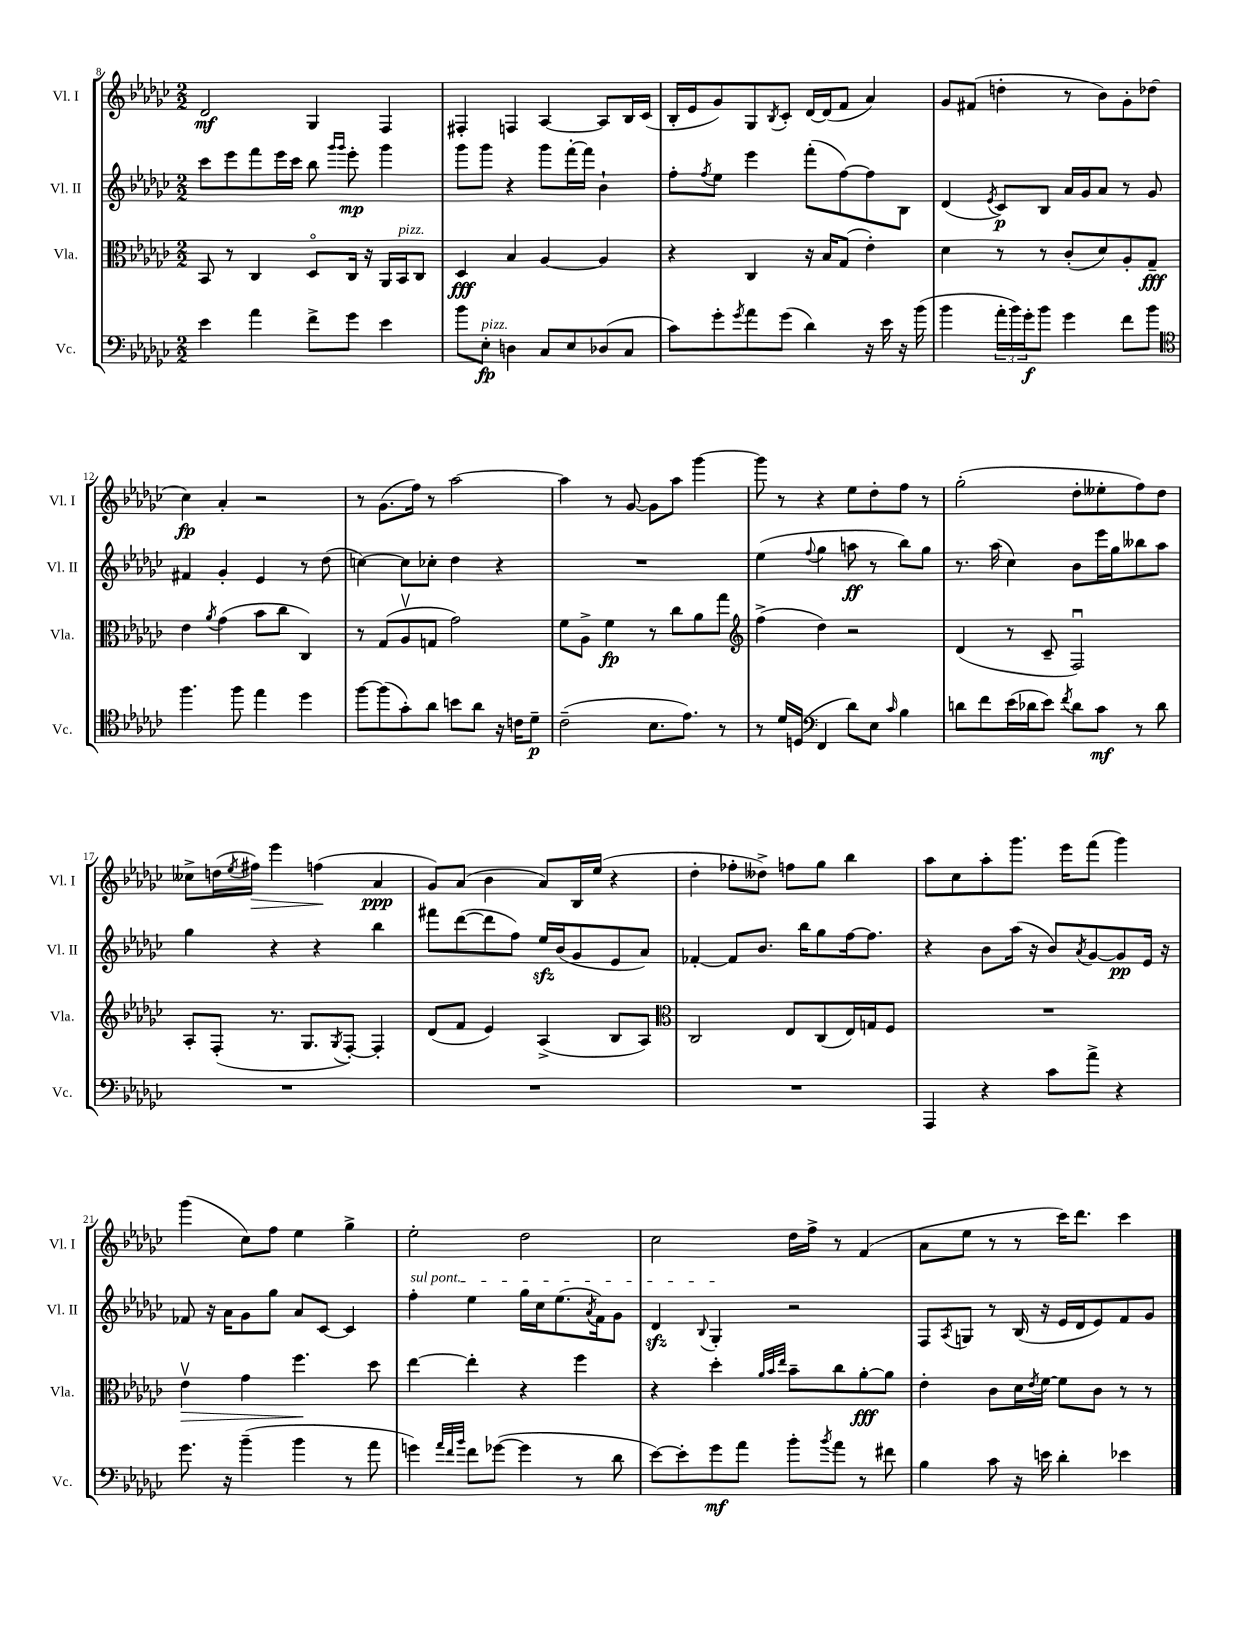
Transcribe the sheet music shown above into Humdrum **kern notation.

**kern	**kern	**kern	**kern
*staff4	*staff3	*staff2	*staff1
*clefF4	*clefC3	*clefG2	*clefG2
*k[b-e-a-d-g-c-]	*k[b-e-a-d-g-c-]	*k[b-e-a-d-g-c-]	*k[b-e-a-d-g-c-]
*M2/2	*M2/2	*M2/2	*M2/2
4e-\	8BB-/	8ccc-\L	2d-/
.	8r	8eee-\	.
4a-\	4C-/	8fff\	.
.	.	16eee-\L	.
.	.	16ccc-\JJ	.
8f^\L	8D-o/L	8bb-\	4G-/
.	.	16qqggg-/LL	.
.	.	16qqggg-/JJ	.
8g-\J	16C-/Jk	8eee-'\	.
.	16r	.	.
4e-\	16AA-/LL	4ggg-\	4F/
.	16BB-/J	.	.
.	8C-/J	.	.
=	=	=	=
8b-\L	4D-/	8ggg-\L	4F#'/
8E-'\J	.	8ggg-\J	.
4D\	4B-/	4r	4F/
8C-/L	[4A-/	8ggg-\L	[4A-/
8E-/	.	[16fff'\L	.
.	.	16fff\]JJ	.
(8D-/	4A-/]	4b-`\	8A-/]L
8C-/J	.	.	16B-/L
.	.	.	(16c-/JJ
=	=	=	=
8c-\L)	4r	8ff'\L	16B-'/LL
.	.	.	16e-/J
.	.	8qff/	.
8g-'\	.	8ee-\J	8g-/)
8qg-/	.	.	.
8a-\	4C-/	4eee-\	8G-/
.	.	.	8qB-/
(8g-\J	.	.	8c-'/J
4d-\)	16r	(8fff'\L	[16d-/LL
.	16B-/LK	.	(16d-/]J
.	(8G-/J	[8ff\)	8f/J
16r	4e-'\)	8ff\]	4a-/)
16e-\	.	.	.
16r	.	8B-\J	.
(16b-\	.	.	.
=	=	=	=
4b-\	4d-\	(4d-/	8g-/L
.	.	.	(8f#/J
.	.	8qe-/	.
24a-'\LL	8r	8c-/L)	4dd'\
24b-\)	.	.	.
24g-'\J	.	.	.
8b-\J	8r	8B-/J	.
4g-\	(8c-'/L	16a-/LL	8r
.	.	16g-/J	.
.	8d-/)	8a-/J	8b-\L)
8f\L	8A-'/	8r	8g-'\
8b-\J	8G-~/J	8g-/	(8dd-\J
=	=	=	=
*clefC4	*	*	*
4.ff\	4e-\	4f#/	4cc-\)
.	8qa-/	.	.
.	(4g-\	4g-'/	4a-'/
8ff\	.	.	.
4ee-\	8b-\L	4e-/	2r
.	8cc-\J	.	.
4dd-\	4C-/)	8r	.
.	.	(8dd-\	.
=	=	=	=
[8ff\L	8r	[4cc\)	8r
(8ff\]	(8G-/L	.	(8.g-\L
8g-'\)	8A-v/	8cc\]L	.
.	.	.	16ff\Jk)
8a-\J	8G/J	8cc-'\J	8r
8b\L	2g-\)	4dd-\	[2aa-\
8a-\J	.	.	.
16r	.	4r	.
16c\LK	.	.	.
8d-~\J	.	.	.
=	=	=	=
(2c-~\	8f\L	1r	4aa-\]
.	8A-^\J	.	.
.	4f\	.	8r
.	.	.	[8g-/
8.B-\L	8r	.	8g-\]L
.	8cc-\L	.	8aa-\J
8.e-\J)	.	.	.
.	8a-\	.	[4ggg-\
8r	8gg-\J	.	.
=	=	=	=
*	*clefG2	*	*
8r	(4ff^\	(4ee-\	8ggg-\]
16d-/LL	.	.	8r
(16D/JJ	.	.	.
*clefF4	*	*	*
.	.	8qqff/	.
4FF/	4dd-\)	4gg-\	4r
8d-\L)	2r	8aa\	8ee-\L
8E-\J	.	8r	8dd-'\
16qqc-/	.	.	.
4B-\	.	8bb-\L)	8ff\J
.	.	8gg-\J	8r
=	=	=	=
8d\L	(4d-/	8.r	(2gg-'\
8f\	.	.	.
.	.	(16aa-\	.
(16e-\L	8r	4cc-\)	.
16d-\J	.	.	.
8e-\J)	8c-~/	.	.
8qf/	.	.	.
8d-\L	2Fu/)	8b-\L	8dd-'\L
8c-\J	.	16eee-\L	8ee--'\
.	.	16gg-\J	.
8r	.	8bb--\	8ff\)
8d-\	.	8aa-\J	8dd-\J
=	=	=	=
1r	8A-'/L	4gg-\	8cc--^\L
.	(8F'/J	.	(16dd\L
.	.	.	8qee-/
.	.	.	16ff#\JJ)
.	8.r	4r	4eee-\
.	8.G-/L	.	.
.	.	4r	(4ff\
.	8qG-/	.	.
.	[8F'/J)	.	.
.	4F'/]	4bb-\	4a-/
=	=	=	=
1r	(8d-/L	8fff#\L	8g-/L)
.	8f/J	([8ddd-\	(8a-/J
.	4e-/)	8ddd-\]	4b-\
.	.	8ff\J)	.
.	(4A-^/	16ee-/LL	8a-/L)
.	.	(16b-/J	.
.	.	8g-/	16B-/L
.	.	.	(16ee-/JJ
.	8B-/L	8e-/	4r
.	8A-/J)	8a-/J)	.
=	=	=	=
*	*clefC3	*	*
1r	2C-/	[4f-'/	4dd-'\
.	.	8f-/]L	8ff-'\L
.	.	8.b-/J	8dd--^\J)
.	8E-/L	.	8ff\L
.	.	16bb-\LK	.
.	(8C-/	8gg-\	8gg-\J
.	16E-/L)	[16ff\k	4bb-\
.	16G/J	8.ff\]J	.
.	8F/J	.	.
=	=	=	=
4AAA-/	1r	4r	8aa-\L
.	.	.	8cc-\
4r	.	8b-\L	8aa-'\
.	.	(16aa-\Jk	8.ggg-\J
.	.	16r	.
8c-\L	.	8b-/L)	.
.	.	.	16eee-\LK
.	.	8qa-/	.
8a-^\J	.	[8g-/	(8fff\J
4r	.	8g-/]	4ggg-\)
.	.	16e-/Jk	.
.	.	16r	.
=	=	=	=
8.g-\	4e-v\	8f-/	(4ggg-\
.	.	16r	.
16r	.	16a-\LK	.
(4b-~\	4g-\	8g-\	8cc-\L)
.	.	8gg-\J	8ff\J
4b-\	4.ff\	8a-/L	4ee-\
.	.	[8c-/J	.
8r	.	4c-/]	4gg-^\
8a-\	8dd-\	.	.
=	=	=	=
4g\)	[4ee-\	4ff'\	2ee-'\
32qqa-/LLL	.	.	.
32qqf/	.	.	.
32qqb-/JJJ	.	.	.
8f\L	4ee-'\]	4ee-\	.
([8g-\J	.	.	.
4g-\]	4r	16gg-\LL	2dd-\
.	.	16cc-\J	.
.	.	(8.ee-\	.
8r	4ff\	.	.
.	.	8qa-/	.
.	.	16f\k)	.
8d-\	.	8g-\J	.
=	=	=	=
[8e-\L)	4r	4d-/	2cc-\
8e-'\]	.	.	.
.	.	8qqB-/	.
8g-\	4dd-'\	4G-'/	.
8a-\J	.	.	.
.	32qqa-/LLL	.	.
.	32qqb-/	.	.
.	32qqee-/JJJ	.	.
8b-'\L	8b-~\L	2r	16dd-\LL
.	.	.	16ff^\JJ
8qb-/	.	.	.
8a-\J	8cc-\	.	8r
8r	[8a-'\	.	(4f/
8f#\	8a-\]J	.	.
=	=	=	=
4B-\	4e-'\	8F/L	8a-\L
.	.	8qA-/	.
.	.	8G/J	8ee-\J
8c-\	8c-\L	8r	8r
16r	16d-\L	(16B-/	8r
.	8qe-/	.	.
16e\	[16f\JJ	16r	.
4d-'\	8f\]L	16e-/LL	16ccc-\LK)
.	.	16d-/J	8.ddd-\J
.	8c-\J	8e-/)	.
4e-\	8r	8f/	4ccc-\
.	8r	8g-/J	.
==	==	==	==
*-	*-	*-	*-
